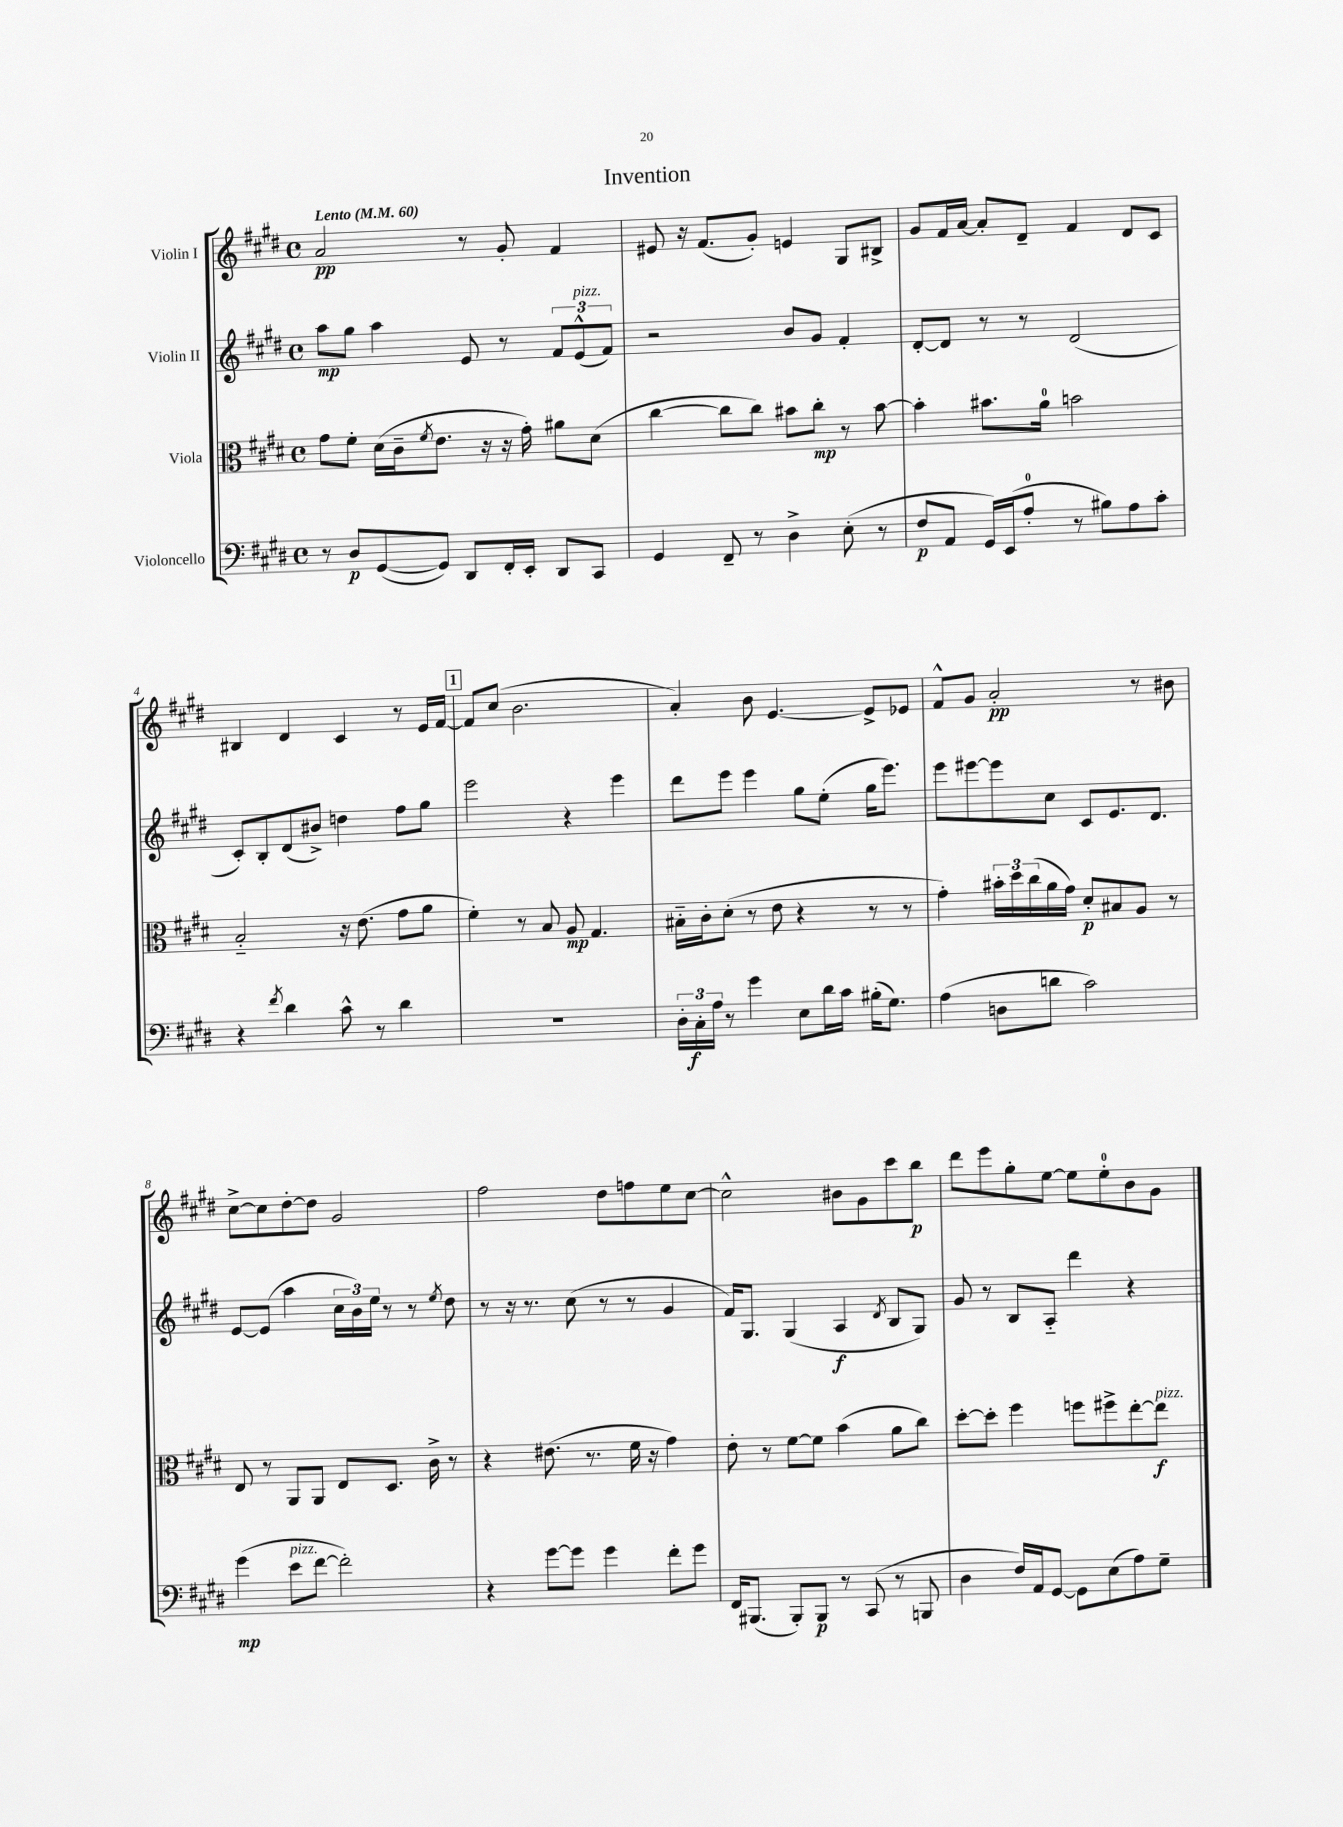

**kern	**dynam	**kern	**dynam	**kern	**dynam	**kern	**dynam
*part4	*part4	*part3	*part3	*part2	*part2	*part1	*part1
*staff4	*staff4	*staff3	*staff3	*staff2	*staff2	*staff1	*staff1
*I"Violoncello	*	*I"Viola	*	*I"Violin II	*	*I"Violin I	*
*clefF4	*	*clefC3	*	*clefG2	*	*clefG2	*
*k[f#c#g#d#]	*	*k[f#c#g#d#]	*	*k[f#c#g#d#]	*	*k[f#c#g#d#]	*
*M4/4	*	*M4/4	*	*M4/4	*	*M4/4	*
*met(c)	*	*met(c)	*	*met(c)	*	*met(c)	*
*MM60	*	*MM60	*	*MM60	*	*MM60	*
=1	=1	=1	=1	=1	=1	=1	=1
!	!	!	!	!	!	!LO:TX:a:B:t=Lento	!
8r	.	8g#\L	.	8aa\L	mp	2a/	pp
8D#/L	p	8f#'\J	.	8gg#\J	.	.	.
([8GG#/	.	(16d#\LL	.	4aa\	.	.	.
.	.	16c#~\J	.	.	.	.	.
.	.	8qf#/	.	.	.	.	.
8GG#/J])	.	8.e\J	.	.	.	.	.
8DD#/L	.	.	.	8e/	.	8r	.
.	.	16r	.	.	.	.	.
16FF#'/L	.	16r	.	8r	.	8g#'/	.
16EE'/JJ	.	16g#'\)	.	.	.	.	.
8DD#/L	.	8a#X\L	.	12f#/L	.	4f#/	.
!	!	!	!	!LO:TX:a:i:t=pizz.	!	!	!
.	.	.	.	(12e^^/	.	.	.
8CC#/J	.	(8d#\J	.	.	.	.	.
.	.	.	.	12f#/J)	.	.	.
=2	=2	=2	=2	=2	=2	=2	=2
4GG#/	.	[4cc#\	.	2r	.	8e#X/	.
.	.	.	.	.	.	16r	.
.	.	.	.	.	.	(8.f#/L	.
8FF#~/	.	8cc#\L]	.	.	.	.	.
8r	.	8cc#\J)	.	.	.	8g#'/J)	.
4D#^\	.	8b#X\L	.	8b/L	.	4en/	.
.	.	8cc#'\J	mp	8g#/J	.	.	.
(8E'\	.	8r	.	4f#'/	.	8G#/L	.
8r	.	[8b#\	.	.	.	8B#X^/J	.
=3	=3	=3	=3	=3	=3	=3	=3
8F#/L	p	4b#'\]	.	[8d#'/L	.	8g#/L	.
8AA/J	.	.	.	8d#/J]	.	16f#/L	.
.	.	.	.	.	.	[16a/JJ	.
16GG#/LL)	.	8.b#X\L	.	8r	.	8a'/L]	.
(16EE/J	.	.	.	.	.	.	.
8A'/J	.	.	.	8r	.	8d#~/J	.
.	.	16a\Jk	.	.	.	.	.
8r	.	2bn\	.	(2d#/	.	4f#/	.
8B#X\L)	.	.	.	.	.	.	.
8A\	.	.	.	.	.	8d#/L	.
8c#'\J	.	.	.	.	.	8c#/J	.
!!LO:LB:g=z
=4	=4	=4	=4	=4	=4	=4	=4
4r	.	2B/	.	8c#'/L)	.	4B#X/	.
.	.	.	.	8B'/	.	.	.
8qf#/	.	.	.	.	.	.	.
4d#\	.	.	.	(8d#/	.	4d#/	.
.	.	.	.	8b#X^/J)	.	.	.
8c#^^\	.	16r	.	4ddn\	.	4c#/	.
.	.	(8.e\	.	.	.	.	.
8r	.	.	.	.	.	.	.
4d#\	.	8g#\L	.	8ff#\L	.	8r	.
.	.	8a\J	.	8gg#\J	.	16e/LL	.
.	.	.	.	.	.	[16f#/JJ	.
!!LO:REH:place=s1:t=1
=5	=5	=5	=5	=5	=5	=5	=5
1r	.	4f#'\)	.	2eee\	.	8f#/L]	.
.	.	.	.	.	.	(8cc#/J	.
.	.	8r	.	.	.	2.b\	.
.	.	8B/	.	.	.	.	.
.	.	8A/	mp	4r	.	.	.
.	.	4.G#/	.	.	.	.	.
.	.	.	.	4eee\	.	.	.
=6	=6	=6	=6	=6	=6	=6	=6
24D#'\LL	.	16B#X\LL	.	8ddd#\L	.	4a'/)	.
24C#'\	f	.	.	.	.	.	.
.	.	16c#'\J	.	.	.	.	.
24A\JJ	.	.	.	.	.	.	.
8r	.	(8d#'\J	.	8eee\J	.	.	.
4g#\	.	8r	.	4eee\	.	8b\	.
.	.	8e\	.	.	.	[4.e/	.
8E\L	.	4r	.	8gg#\L	.	.	.
16d#\L	.	.	.	(8ee'\J	.	.	.
16c#\JJ	.	.	.	.	.	.	.
(16B#X'\KL	.	8r	.	16gg#\KL	.	8e^/L]	.
8.G#\J)	.	.	.	8.eee\J)	.	.	.
.	.	8r	.	.	.	8e-X/J	.
=7	=7	=7	=7	=7	=7	=7	=7
(4A\	.	4g#'\)	.	8eee\L	.	8f#^^/L	.
.	.	.	.	[8eee#X\	.	8g#/J	.
8Dn\L	.	24b#X'\LL	.	8eee#\]	.	2a'/	pp
.	.	24dd#\	.	.	.	.	.
.	.	(24cc#\	.	.	.	.	.
8dn\J	.	16a\	.	8cc#\J	.	.	.
.	.	16g#\JJ)	.	.	.	.	.
2c#\)	.	8d#'/L	p	8c#/L	.	.	.
.	.	8B#X/	.	8.e/	.	.	.
.	.	8A/J	.	.	.	8r	.
.	.	.	.	8.d#/J	.	.	.
.	.	8r	.	.	.	8b#X\	.
!!LO:LB:g=z
=8	=8	=8	=8	=8	=8	=8	=8
(4g#\	mp	8E/	.	[8e/L	.	[8cc#^\L	.
.	.	8r	.	(8e/J]	.	8cc#\]	.
!LO:TX:a:i:t=pizz.	!	!	!	!	!	!	!
8e\L	.	8AA/L	.	4aa\	.	[8dd#'\	.
[8f#\J	.	8AA/J	.	.	.	8dd#\J]	.
2f#'\])	.	8E/L	.	24cc#\LL	.	2g#/	.
.	.	.	.	24b\)	.	.	.
.	.	.	.	24ee\JJ	.	.	.
.	.	8.D#/J	.	8r	.	.	.
.	.	.	.	8r	.	.	.
.	.	16c#^\	.	.	.	.	.
.	.	.	.	8qee/	.	.	.
.	.	8r	.	8dd#\	.	.	.
=9	=9	=9	=9	=9	=9	=9	=9
4r	.	4r	.	8r	.	2ff#\	.
.	.	.	.	16r	.	.	.
.	.	.	.	8.r	.	.	.
[8g#\L	.	(8.e#X\	.	.	.	.	.
8g#\J]	.	.	.	(8cc#\	.	.	.
.	.	8.r	.	.	.	.	.
4g#\	.	.	.	8r	.	8dd#\L	.
.	.	16f#\	.	8r	.	8ffn\	.
.	.	16r	.	.	.	.	.
8f#'\L	.	4g#\)	.	4g#/	.	8ee\	.
8g#\J	.	.	.	.	.	[8cc#\J	.
=10	=10	=10	=10	=10	=10	=10	=10
16FF#/KL	.	8e'\	.	16f#/KL)	.	2cc#^^\]	.
(8.BBB#X/J	.	.	.	8.G#/J	.	.	.
.	.	8r	.	.	.	.	.
8BBB#'/L)	.	[8f#\L	.	(4G#/	.	.	.
8BBB#/J	p	8f#\J]	.	.	.	.	.
8r	.	(4b\	.	4A/	f	8b#X\L	.
(8CC#/	.	.	.	.	.	8g#\	.
.	.	.	.	8qd#/	.	.	.
8r	.	8a\L	.	8B/L	.	8ccc#\	.
8BBBn/	.	8cc#\J)	.	8G#/J)	.	8bb\J	p
=11	=11	=11	=11	=11	=11	=11	=11
4D#\	.	[8dd#'\L	.	8g#/	.	8ddd#\L	.
.	.	8dd#'\J]	.	8r	.	8eee\	.
16F#/LL)	.	4ff#\	.	8B/L	.	8gg#'\	.
16AA/J	.	.	.	.	.	.	.
[8GG#/J	.	.	.	8A/J	.	[8ee\J	.
8GG#\L]	.	8ffn\L	.	4ddd#\	.	8ee\L]	.
(8E\	.	8ff#X^\	.	.	.	8ee'\	.
8A\)	.	[8ee'\	.	4r	.	8b\	.
!	!	!LO:TX:a:i:t=pizz.	!	!	!	!	!
8G#~\J	.	8ee\J]	f	.	.	8g#\J	.
==	==	==	==	==	==	==	==
*-	*-	*-	*-	*-	*-	*-	*-
